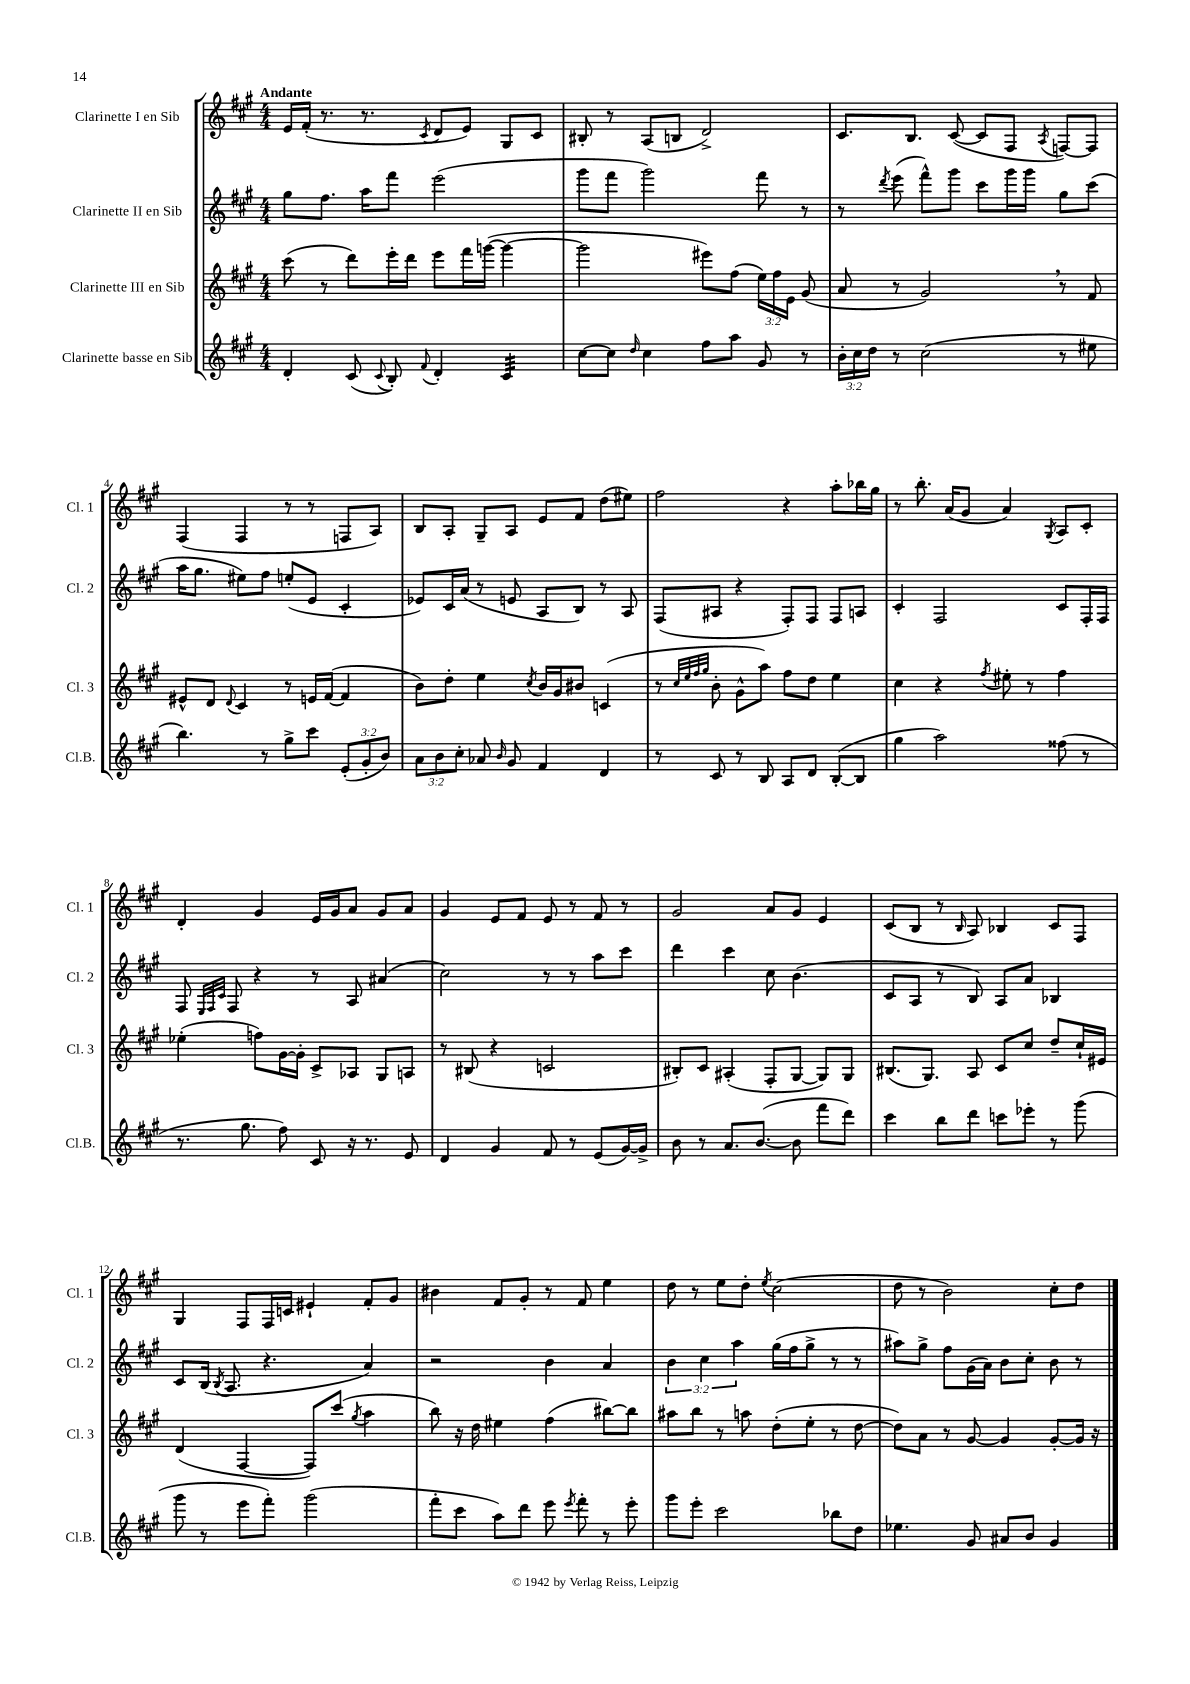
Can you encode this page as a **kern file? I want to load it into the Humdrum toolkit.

**kern	**kern	**kern	**kern
*staff4	*staff3	*staff2	*staff1
*clefG2	*clefG2	*clefG2	*clefG2
*k[f#c#g#]	*k[f#c#g#]	*k[f#c#g#]	*k[f#c#g#]
*M4/4	*M4/4	*M4/4	*M4/4
4d'	(8ccc#	8gg#	16e
.	.	.	(16f#'
.	8r	8.ff#	8.r
(8c#	8ddd)	.	.
.	.	16aa	8.r
8qqc#	.	.	.
8B')	16eee'	8fff#	.
.	16ddd	.	.
8qqf#	.	.	8qc#
4d'	8eee	(2eee	8d
.	16fff#	.	8e)
.	([16ggg	.	.
4c#	4ggg_	.	8G#
.	.	.	8c#
=	=	=	=
[8cc#	2ggg]	8ggg#	8B#'
8cc#]	.	8fff#	8r
16qqdd	.	.	.
4cc#	.	2ggg#)	(8A
.	.	.	8B
8ff#	8eee#)	.	2d^)
8aa	(8ff#	.	.
8g#	24ee)	8fff#	.
.	24ff#	.	.
.	24e	.	.
8r	(8g#	8r	.
=	=	=	=
24b'	8a	8r	8.c#
24cc#	.	.	.
24dd	.	.	.
.	.	8qddd	.
8r	8r	(8eee	.
.	.	.	8.B
(2cc#	2g#)	8fff#^^)	.
.	.	8ggg#	([8c#
.	.	8ccc#	8c#]
.	.	16ggg#	8F#
.	.	16ggg#	.
.	.	.	8qA
8r	8r	8gg#	[8F)
8ee#	8f#	(8ccc#	8F]
=	=	=	=
4.bb)	8e#^^	16aa	(4F#
.	.	8.gg#	.
.	8d	.	.
.	8qqd	.	.
.	4c#	8ee#)	4F#
8r	.	8ff#	.
8gg#^	8r	(8ee'	8r
8ccc#	16e	8e	8r
.	([16f#	.	.
(12e'	4f#]	4c#'	8F
12g#'	.	.	.
.	.	.	8A)
12b)	.	.	.
=	=	=	=
12a	8b)	8e-)	8B
12b	.	.	.
.	8dd'	16c#	8A'
12cc#'	.	.	.
.	.	(16a	.
8a-	4ee	8r	8G#~
16qqb	.	.	.
8g#	.	8e	8A
.	8qcc#	.	.
4f#	16b	8A	8e
.	16g#	.	.
.	8b#	8B)	8f#
4d	(4c	8r	(8dd
.	.	8A	8ee#)
=	=	=	=
8r	8r	(8F#	2ff#
.	32qqcc#	.	.
.	32qqee	.	.
.	32qqff#	.	.
.	32qqgg#	.	.
8c#	8b'	8A#	.
8r	8g#^^	4r	.
8B	8aa)	.	.
8A	8ff#	8F#')	4r
8d	8dd	8F#	.
([8B'	4ee	8F#	8aa'
8B]	.	8A	16bb-
.	.	.	16gg#
=	=	=	=
4gg#	4cc#	4c#'	8r
.	.	.	8.bb'
2aa)	4r	2F#	.
.	.	.	(16a
.	.	.	8g#
.	8qff#	.	.
.	8ee#'	.	4a)
.	8r	.	.
.	.	.	8qG#
(8ff##	4ff#	8c#	8A
8r	.	16F#'	8c#'
.	.	16F#	.
=	=	=	=
8.r	(4ee-'	8F#	4d'
.	.	32qqE	.
.	.	32qqF#	.
.	.	32qqc#	.
.	.	8F#	.
8.gg#	.	.	.
.	8ff)	4r	4g#
8ff#)	[16g#	.	.
.	16g#']	.	.
8c#	8c#^	8r	16e
.	.	.	16g#
16r	8A-	8A	8a
8.r	.	.	.
.	8G#	(4a#	8g#
8e	8A	.	8a
=	=	=	=
4d	8r	2cc#)	4g#
.	(8B#	.	.
4g#	4r	.	8e
.	.	.	8f#
8f#	2c	8r	8e
8r	.	8r	8r
(8e	.	8aa	8f#
[16g#)	.	8ccc#	8r
16g#^]	.	.	.
=	=	=	=
8b	8B#')	4ddd	2g#
8r	8c#	.	.
8.a	(4A#'	4ccc#	.
([8.b	.	.	.
.	8F#'	8cc#	8a
8b]	[8G#	(4.b	8g#
8fff#	8G#])	.	4e
8ddd)	8G#	.	.
=	=	=	=
4ccc#	(8.B#	8c#	(8c#
.	.	8A	8B
.	8.G#)	.	.
8bb	.	8r	8r
.	.	.	16qqB
8ddd	8A	8B)	8A)
8ccc	8c#	8A	4B-
8eee-'	8cc#	8a	.
8r	8dd~	4B-	8c#
(8ggg#	16cc#`	.	8F#
.	16e#	.	.
=	=	=	=
8ggg#	(4d	8c#	4G#
8r	.	(16B	.
.	.	8qB	.
.	.	8.A	.
8eee	[4F#	.	8F#
8fff#')	.	4.r	16F#
.	.	.	16c
(2ggg#	8F#])	.	4e#`
.	(8ccc#	.	.
.	8qgg#	.	.
.	4aa	4a)	8f#'
.	.	.	8g#
=	=	=	=
8fff#'	8bb)	2r	4b#
8ccc#	16r	.	.
.	16dd	.	.
8aa)	4ee#	.	8f#
8ddd	.	.	8g#'
8eee	(4ff#	4b	8r
8qeee	.	.	.
8fff#'	.	.	8f#
8r	[8bb#)	4a	4ee
8eee'	8bb#]	.	.
=	=	=	=
8ggg#	8aa#	6b	8dd
8eee'	8bb	.	8r
.	.	6cc#	.
2ccc#	8r	.	8ee
.	.	6aa	.
.	8aa	.	8dd'
.	.	.	8qee
.	(8dd'	(16gg#	(2cc#
.	.	16ff#	.
.	8ee'	8gg#^	.
8bb-	8r	8r	.
8dd	[8dd	8r	.
=	=	=	=
4.ee-	8dd])	8aa#)	8dd
.	8a	8gg#^	8r
.	8r	8ff#	2b)
8g#	[8g#	(16g#	.
.	.	16a)	.
8a#	4g#]	8b	.
8b	.	8cc#'	.
4g#	[8g#'	8b	8cc#'
.	16g#]	8r	8dd
.	16r	.	.
==	==	==	==
*-	*-	*-	*-
